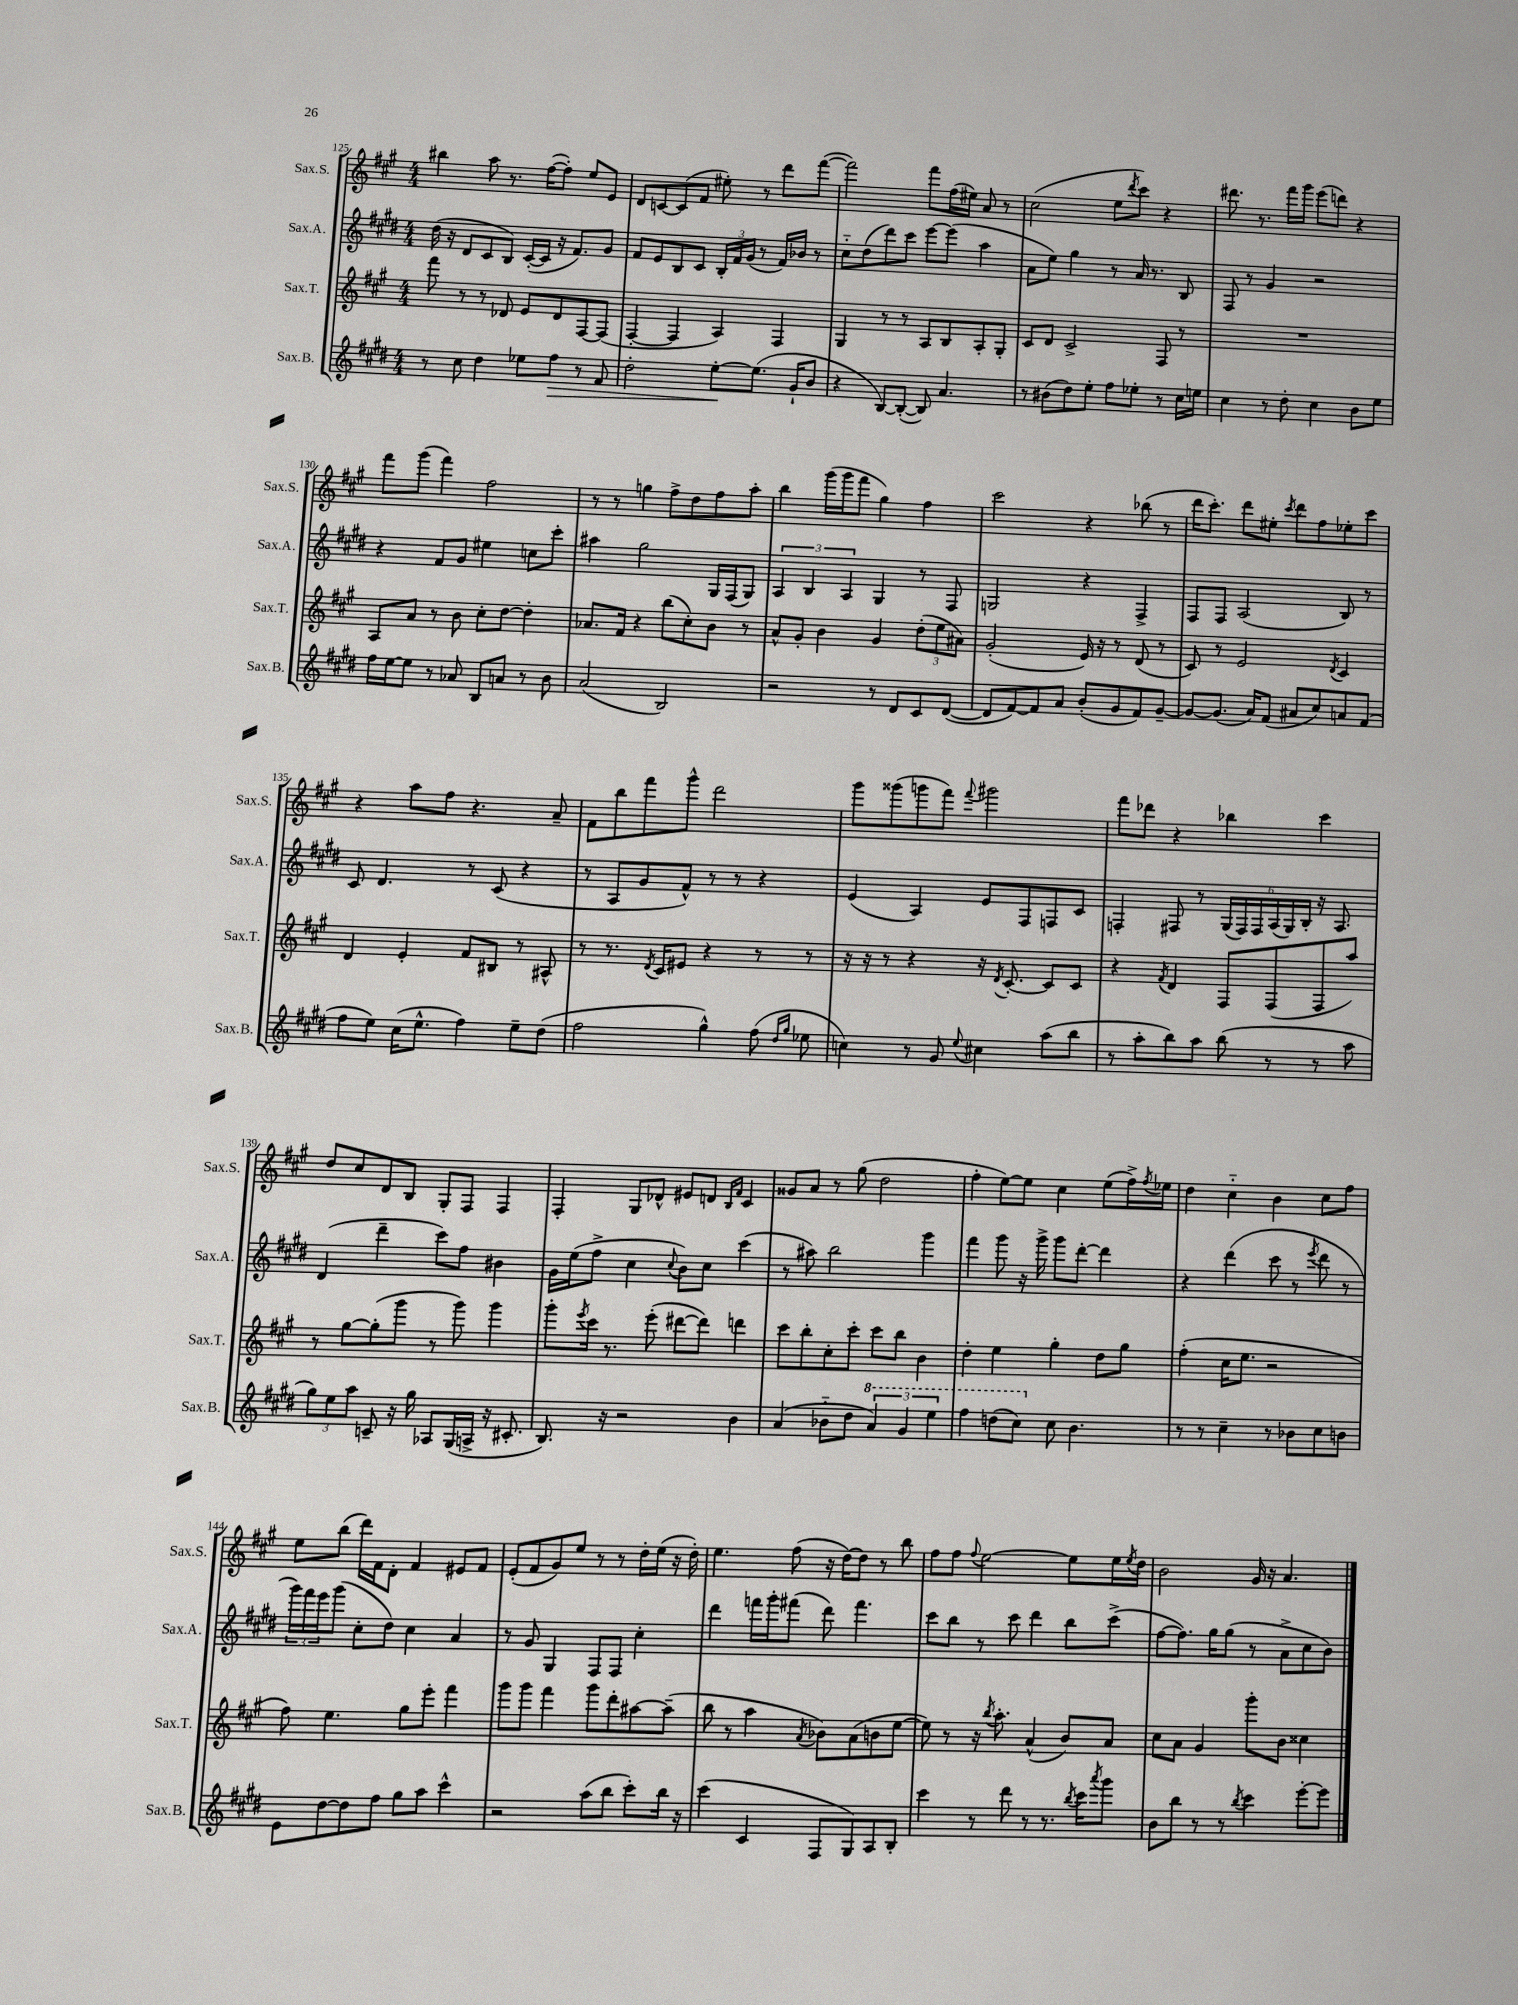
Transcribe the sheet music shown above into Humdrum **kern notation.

**kern	**dynam	**kern	**kern	**kern
*part4	*part4	*part3	*part2	*part1
*staff4	*staff4	*staff3	*staff2	*staff1
*I"Sax.B.	*	*I"Sax.T.	*I"Sax.A.	*I"Sax.S.
*I'Sax.B.	*	*I'Sax.T.	*I'Sax.A.	*I'Sax.S.
*clefG2	*	*clefG2	*clefG2	*clefG2
*k[f#c#g#d#]	*	*k[f#c#g#]	*k[f#c#g#d#]	*k[f#c#g#]
*M4/4	*	*M4/4	*M4/4	*M4/4
=125	=125	=125	=125	=125
8r	.	8fff#\	(16dd#\	4bb#X\
.	.	.	16r	.
8cc#\	.	8r	8d#/L	.
4dd#\	.	8r	8c#/	8aa\
.	.	8d-X/	8B/J)	8.r
8ee-X\L	.	8e/L	([16c#'/LL	.
.	.	.	16c#/JJ]	([16ff#\KL
!	!LO:HP:b	!	!	!
8ff#\J	>	8d-/	16r	8ff#'\J])
.	.	.	8.f#/L)	.
8r	.	[8F#/	.	8ee/L
8f#/	.	(8F#/J]	8g#/J	8e/J
=126	=126	=126	=126	=126
2dd#'\	.	[4F#'/	8f#/L	8d/L
.	.	.	8e/	[8cn/
.	.	4F#/]	8B/	(8c/]
.	.	.	8c#/J	8f#/J
[8ee'\L	.	4A/)	24B'/LL	8ee#X'\)
.	.	.	24f#/	.
.	.	.	(24g#/JJ	.
(8.ee\J]	]	.	8r	8r
.	.	4F#/	16f#/LL)	8ddd\L
16g#`/KL	.	.	16b-X/JJ	.
8b/J	.	.	8r	([8fff#\J
=127	=127	=127	=127	=127
4r	.	4G#/	8cc#\L	2fff#\])
.	.	.	(8dd#\	.
[8B/L)	.	8r	8ddd#\)	.
(8B'/J_	.	8r	8ccc#\J	.
8B/])	.	8A/L	[8eee\L	8fff#\L
4.a/	.	8B/	(8eee\J]	(16ff#\L
.	.	.	.	16ee#X\JJ)
.	.	8A'/	4aa\	8a/
.	.	8G#'/J	.	8r
=128	=128	=128	=128	=128
8r	.	8c#/L	8a\L	(2cc#\
(8b#X\L	.	8d/J	8ee\J)	.
8dd#\)	.	2c#^/	4gg#\	.
8ee'\J	.	.	.	.
8ff#\L	.	.	8r	8ee\L
.	.	.	.	8qddd/
8ee-X'\J	.	.	16a/	8ccc#\J)
.	.	.	8.r	.
8r	.	8F#/	.	4r
16cc#\LL	.	8r	8B/	.
16een\JJ	.	.	.	.
=129	=129	=129	=129	=129
4cc#\	.	1r	8F#/	8.ddd#X\
.	.	.	8r	.
.	.	.	.	8.r
8r	.	.	4g#/	.
8dd#'\	.	.	.	16fff#\LL
.	.	.	.	16ggg#\JJ
4cc#\	.	.	2r	(8eee\L
.	.	.	.	8dddn\J)
8b\L	.	.	.	4r
8ee\J	.	.	.	.
!!LO:LB:g=z
=130	=130	=130	=130	=130
16ff#\LL	.	8A/L	4r	8fff#\L
[16ee\J	.	.	.	.
8ee\J]	.	8a/J	.	(8ggg#\J
8r	.	8r	8f#/L	4fff#\)
8a-X/	.	8b\	8g#/J	.
8B/L	.	8cc#'\L	4ee#X\	2ff#\
8an/J	.	[8dd\J	.	.
8r	.	4dd'\]	8ccn\L	.
8b\	.	.	8ccc#'\J	.
=131	=131	=131	=131	=131
(2a/	.	8.a-X/L	4aa#X\	8r
.	.	.	.	8r
.	.	16f#/Jk	.	.
.	.	4r	2gg#\	4ggn\
2B/)	.	(8bb\L	.	8ff#^\L
.	.	8cc#'\)	.	8dd\
.	.	8b\J	16G#/LL	8ff#\
.	.	.	(16F#/J	.
.	.	8r	8G#/J)	8aa'\J
=132	=132	=132	=132	=132
2r	.	8a^^/L	6A/	4bb\
.	.	8g#'/J	.	.
.	.	.	6B/	.
.	.	4b\	.	(16ggg#\LL
.	.	.	.	16ggg#\J
.	.	.	6A/	.
.	.	.	.	8fff#\J
8r	.	4g#/	4G#/	4gg#\)
8d#/L	.	.	.	.
8c#/	.	(12dd'\L	8r	4ff#\
.	.	12ee\	.	.
([8d#/J	.	.	8F#/	.
.	.	12a#X\J)	.	.
=133	=133	=133	=133	=133
8d#/L]	.	(2g#'/	2Gn/	2ccc#\
[8f#/)	.	.	.	.
8f#/]	.	.	.	.
8a/J	.	.	.	.
(8b'/L	.	16e/)	4r	4r
.	.	16r	.	.
8g#/	.	8r	.	.
8f#/)	.	(8d/	4F#^/	(8bb-X\
[8g#~/J	.	8r	.	8r
=134	=134	=134	=134	=134
8g#/L_	.	8c#/)	8F#/L	16ddd\KL
.	.	.	.	8.ccc#'\J)
(8.g#/J]	.	8r	8F#/J	.
.	.	2e/	(2A/	8ddd\L
16a/KL)	.	.	.	.
(8f#/J	.	.	.	8ee#X'\J
.	.	.	.	8qccc#/
8a#X/L	.	.	.	8ddd\L
8cc#/)	.	.	.	8ff#\
.	.	8qd/	.	.
8an/	.	4c#/	8B/)	8ee-X'\
(8f#/J	.	.	8r	8ccc#\J
!!LO:LB:g=z
=135	=135	=135	=135	=135
8ff#\L	.	4d/	8c#/	4r
8ee\J)	.	.	4.d#/	.
(16cc#\KL	.	4e'/	.	8aa\L
8.ee^^\J	.	.	.	.
.	.	.	.	8ff#\J
4ff#\)	.	8f#/L	8r	4.r
.	.	8B#X/J	(8c#/	.
8ee~\L	.	8r	4r	.
(8dd#\J	.	8A#X^^/	.	8a~/
=136	=136	=136	=136	=136
2ff#\	.	8r	8r	8f#\L
.	.	8.r	8A/L	8bb\
.	.	.	8g#/	8fff#\
.	.	8qd/	.	.
.	.	16c#/KL	.	.
.	.	8e#X/J	8f#^^/J)	8ggg#^^\J
4gg#^^\)	.	4r	8r	2ddd\
.	.	.	8r	.
(8ff#\	.	8r	4r	.
16qqdd#/LL	.	.	.	.
16qqgg#/JJ	.	.	.	.
8ee-X\	.	8r	.	.
=137	=137	=137	=137	=137
4ccn\)	.	16r	(4e/	8ggg#\L
.	.	16r	.	.
.	.	8r	.	(8ggg##X\
8r	.	4r	4A/)	8gggn\
8g#/	.	.	.	8fff#\J)
8qqee/	.	.	.	8qqfff#/
4cc#X\	.	16r	8e/L	2ggg#X\
.	.	8qd/	.	.
.	.	[8.c#'/	.	.
.	.	.	8F#/	.
(8aa\L	.	8c#/L]	8Fn/	.
8bb\J	.	8c#/J	8c#/J	.
=138	=138	=138	=138	=138
8r	.	4r	4Fn'/	8fff#\L
8aa'\L	.	.	.	8ddd-X\J
.	.	8qf#/	.	.
8bb\)	.	4d/	8F#X/	4r
8aa\J	.	.	8r	.
(8bb\	.	8F#/L	(24G#/LL	4bb-X\
.	.	.	24F#/)	.
.	.	.	24F#/	.
8r	.	(8F#/	(24A/	.
.	.	.	24G#/)	.
.	.	.	24B'/JJ	.
8r	.	8F#/	16r	4ccc#\
.	.	.	8.A/	.
8aa\	.	8aa/J)	.	.
!!LO:LB:g=z
=139	=139	=139	=139	=139
12gg#\L)	.	8r	(4d#/	8dd/L
12ee\	.	.	.	.
.	.	[8gg#\L	.	8cc#/
12aa\J	.	.	.	.
8cn~/	.	(8gg#'\]	4ddd#~\	8d/
16r	.	8ggg#\J	.	8B/J
16gg#\	.	.	.	.
8A-X/L	.	8r	8ccc#\L)	8G#'/L
(16G#/L	.	8ggg#\)	8ff#\J	8F#/J
16An^/JJ	.	.	.	.
16r	.	4ggg#\	4b#X\	4F#/
8.c#X'/	.	.	.	.
=140	=140	=140	=140	=140
8.B/)	.	8ggg#'\L	16g#\LL	4F#'/
.	.	.	(16ee\J	.
.	.	8qeee/	.	.
.	.	16ccc#\Jk	8ff#^\J	.
16r	.	8.r	.	.
2r	.	.	4cc#\	8G#/L
.	.	(8eee'\	.	8d-X^^/J
.	.	.	8qqcc#/	.
.	.	[8ddd#X\L	8b\L)	8e#X/L
.	.	8ddd#\J])	8cc#\J	8dn/J
.	.	.	.	16qqB/LL
.	.	.	.	16qqf#/JJ
4b\	.	4dddn\	(4ccc#\	4c#/
=141	=141	=141	=141	=141
(4a/	.	8ccc#\L	8r	8g##X/L
.	.	8bb'\	8aa#X\)	8a/J
8b-X\L	.	8cc#'\	2bb\	8r
8dd#\J	.	8ccc#'\J	.	(8gg#\
*8va	*	*	*	*
6aa/)	.	8ccc#\L	.	2dd\
.	.	8bb\J	.	.
6gg#/	.	.	.	.
.	.	4b\	4ggg#\	.
6eee\	.	.	.	.
=142	=142	=142	=142	=142
4fff#\	.	4dd'\	4fff#\	4ff#'\
(8dddn\L	.	4ee\	8ggg#\	[8ee\L)
8ccc#\J)	.	.	16r	8ee\J]
.	.	.	16ggg#^\	.
*X8va	*	*	*	*
8cc#\	.	4gg#'\	8ggg#\L	4cc#\
4.b\	.	.	[8ddd#'\J	.
.	.	8dd\L	4ddd#\]	(8ee\L
.	.	8gg#\J	.	16ff#^\L)
.	.	.	.	8qff#/
.	.	.	.	16ee-X\JJ
=143	=143	=143	=143	=143
8r	.	(4ff#'\	4r	4dd\
8r	.	.	.	.
4cc#~\	.	16cc#\KL	(4ddd#\	4cc#\
.	.	8.ee\J	.	.
8r	.	2r	8ccc#\	4b\
8b-X\L	.	.	8r	.
.	.	.	8qeee/	.
8cc#\	.	.	8ddd#\	8cc#\L
8bn\J	.	.	8r	8ff#\J
!!LO:LB:g=z
=144	=144	=144	=144	=144
8e\L	.	8ff#\)	24ggg#\LL)	8ee\L
.	.	.	24fff#\	.
.	.	.	24eee\J	.
[8dd#\	.	4.ee\	(8ggg#\J	(8bb\J
8dd#\]	.	.	8cc#'\L	16ddd\LL)
.	.	.	.	16f#\J
8ff#\J	.	.	8dd#\J)	8d'\J
8gg#\L	.	8gg#\L	4cc#\	4f#/
8aa\J	.	8eee'\J	.	.
4ccc#^^\	.	4fff#\	4a/	8e#X/L
.	.	.	.	8f#/J
=145	=145	=145	=145	=145
2r	.	8ggg#\L	8r	(8e'/L
.	.	8ggg#\J	8g#/	8f#/
.	.	4fff#\	4G#/	8g#/)
.	.	.	.	8ee/J
(8aa\L	.	8ggg#\L	8F#/L	8r
8bb\J	.	8ddd'\	8F#/J	8r
8ccc#'\L)	.	[8aa#X\	4cc#'\	16dd'\LL
.	.	.	.	(16ee\JJ
16bb\Jk	.	(8aa#~\J]	.	16r
16r	.	.	.	16dd'\)
=146	=146	=146	=146	=146
(4ccc#\	.	8bb\	4ddd#\	4.ee\
.	.	8r	.	.
4c#/	.	4aa\	16fffn\LL	.
.	.	.	16ggg#'\J	.
.	.	.	(8fff#X\J	(8ff#\
.	.	8qa/	.	.
8F#/L	.	8b-X\L)	8ddd#\)	16r
.	.	.	.	[16dd\KL)
8G#/)	.	(8a\	4.fff#\	8dd\J]
8A/	.	8bn\	.	8r
8B'/J	.	[8ee\J	.	8bb\
=147	=147	=147	=147	=147
4ccc#\	.	8ee\])	8ccc#\L	8ff#\L
.	.	8r	8bb\J	8ff#\J
.	.	.	.	8qqff#/
8r	.	16r	8r	[2ee\
.	.	8qbb/	.	.
.	.	8.aa'\	.	.
8ddd#\	.	.	8ccc#\	.
8r	.	(4a^^/	4ddd#\	.
8.r	.	.	.	.
.	.	8b/L)	8bb\L	8ee\L]
8qbb/	.	.	.	.
16ccc#\KL	.	.	.	.
8qaaa/	.	.	.	.
8ggg#\J	.	8a/J	(8ccc#^\J	16ee\L
.	.	.	.	8qee/
.	.	.	.	16dd\JJ
=148	=148	=148	=148	=148
8b\L	.	8cc#\L	[8ff#\L	2b\
8bb\J	.	8a\J	8.ff#\J])	.
8r	.	4g#/	.	.
.	.	.	16gg#\KL	.
8r	.	.	(8gg#\J	.
8qbb/	.	.	.	.
4ccc#\	.	8ggg#'\L	8r	16g#/
.	.	.	.	16r
.	.	8b\J	8a^\L	4.a/
[8eee'\L	.	4cc##X\	8cc#\	.
8eee\J]	.	.	8b\J)	.
==	==	==	==	==
*-	*-	*-	*-	*-
